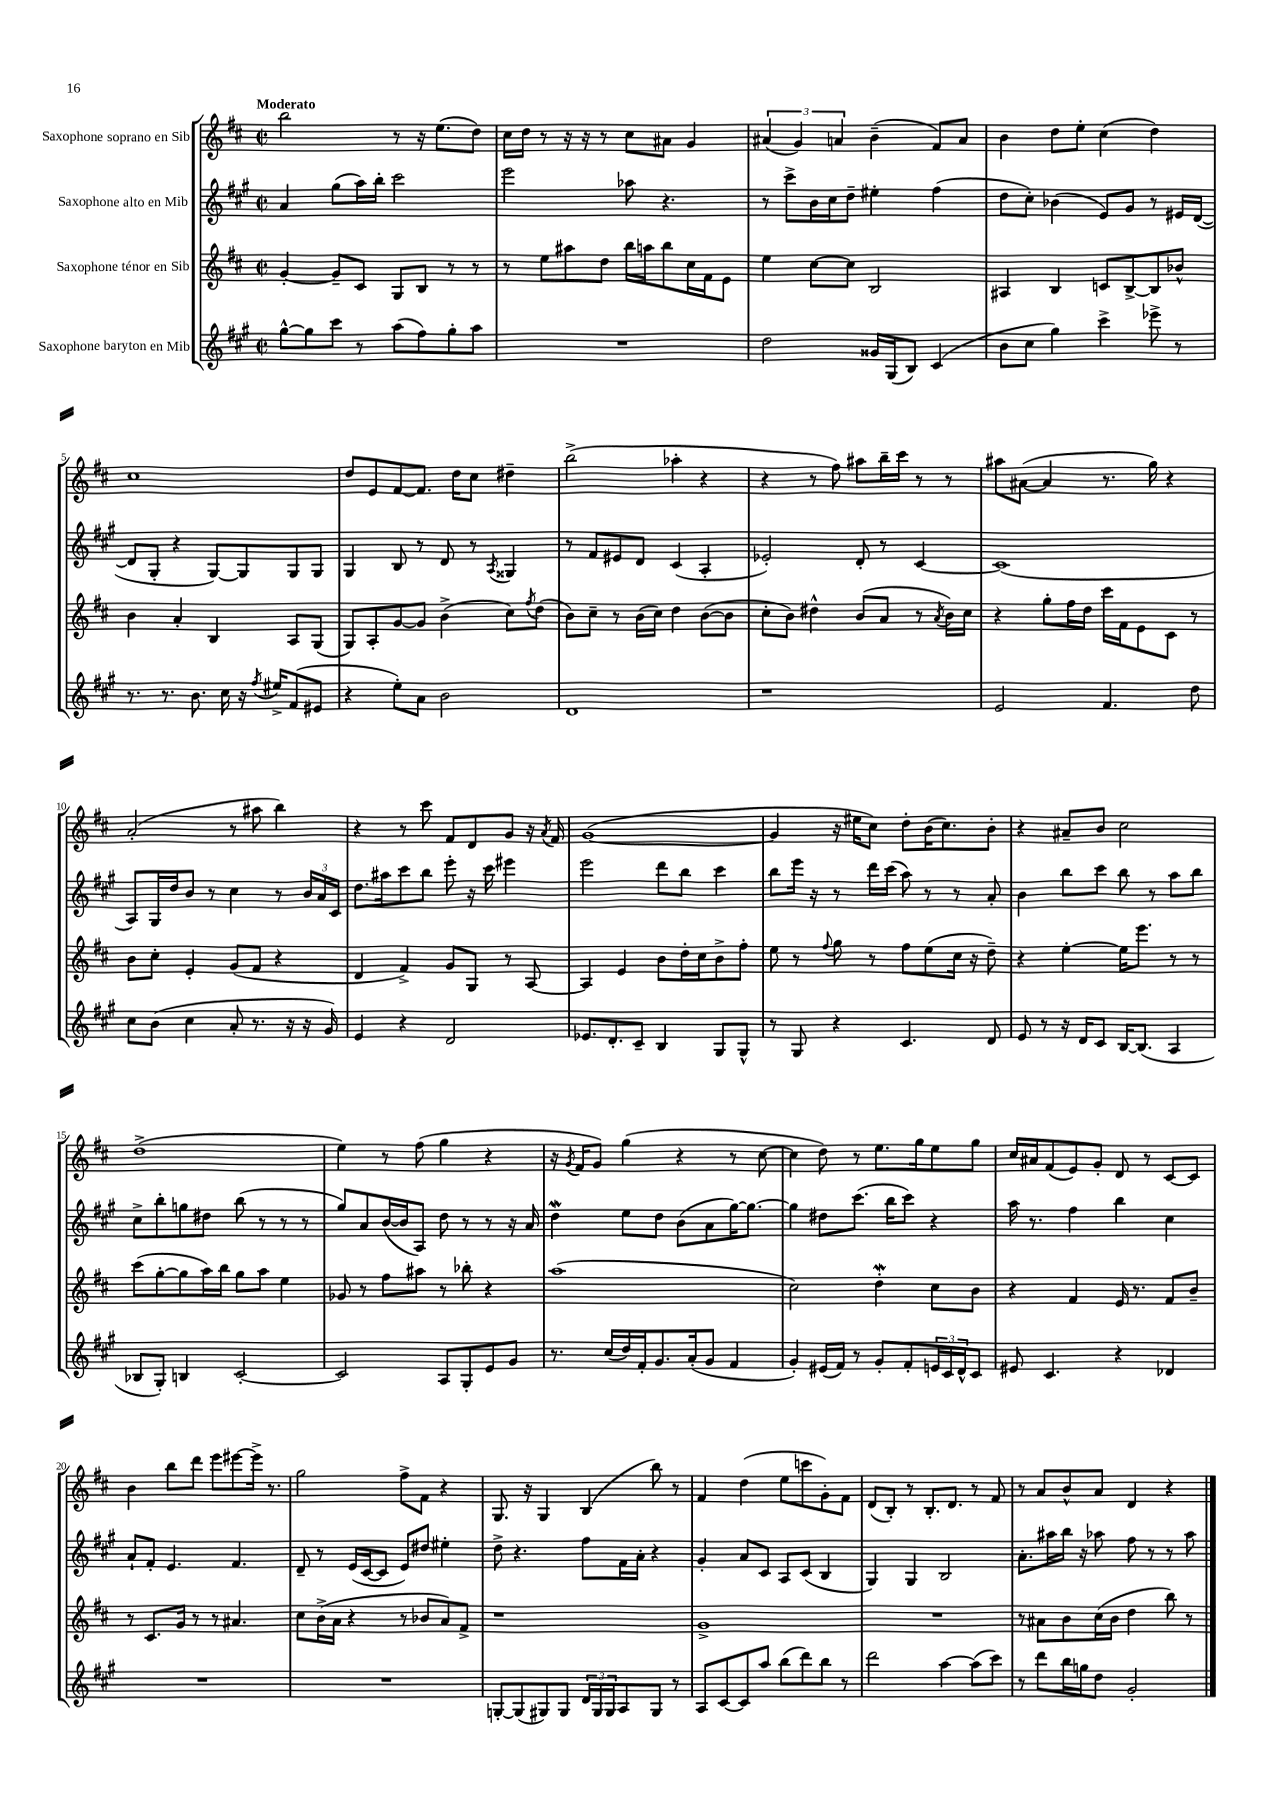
<<
\new StaffGroup <<
\new Staff = "s0" \with { instrumentName = "Saxophone soprano en Sib" } {
    \clef treble \key d \major \defaultTimeSignature \time 2/2 \tempo "Moderato"
    b''2 r8 r16 e''8.( d''8) |
    cis''16 d''16 r8 r16 r16 r8 cis''8 ais'8 g'4 |
    \tuplet 3/2 { ais'4( g'4) a'4 } b'4--( fis'8) a'8 |
    b'4 d''8 e''8-. cis''4( d''4) |
    cis''1 |
    d''8 e'8 fis'8~ fis'8. d''16 cis''8 dis''4-- |
    b''2->( aes''4-. r4 |
    r4 r8 fis''8) ais''8 b''16-- cis'''16 r8 r8 |
    ais''8 ais'8~( ais'4 r8. g''16) r4 |
    a'2-.( r8 ais''8 b''4) |
    r4 r8 cis'''8 fis'8 d'8 g'8 r16 \acciaccatura { a'8 } fis'16 |
    g'1~( |
    g'4 r16 eis''16 cis''8) d''8-. b'16( cis''8.) b'8-. |
    r4 ais'8-- b'8 cis''2 |
    d''1->( |
    e''4) r8 fis''8( g''4 r4 |
    r16 \acciaccatura { g'8 } fis'16 g'8) g''4( r4 r8 cis''8~ |
    cis''4 d''8) r8 e''8. g''16 e''8 g''8 |
    cis''16 ais'16 fis'8( e'8) g'8-. d'8 r8 cis'8~ cis'8 |
    b'4 b''8 d'''8 e'''8 eis'''8~ eis'''16-> r8. |
    g''2 fis''8-> fis'8 r4 |
    g8. r16 g4 b4( b''8) r8 |
    fis'4 d''4( e''8 c'''8 g'8-.) fis'8 |
    d'8( b8-.) r8 b8.-. d'8. r8 fis'8 |
    r8 a'8 b'8-^ a'8 d'4 r4 \bar "|." |
}
\new Staff = "s1" \with { instrumentName = "Saxophone alto en Mib" } {
    \clef treble \key a \major \defaultTimeSignature \time 2/2
    a'4 gis''8( a''16) b''16-. cis'''2 |
    e'''2 aes''8 r4. |
    r8 cis'''8-> b'16 cis''16 d''8-- eis''4-. fis''4( |
    d''8 cis''8-.) bes'4( e'8) gis'8 r8 eis'16 d'16~( |
    d'8 gis8-. r4 gis8~) gis8 gis8 gis8 |
    gis4 b8 r8 d'8 r8 \acciaccatura { a8 } gisis4 |
    r8 fis'8 eis'8 d'8 cis'4( a4-. |
    ees'2-.) d'8-. r8 cis'4~ |
    cis'1( |
    a8) gis16 d''16 b'8 r8 cis''4 r8 \tuplet 3/2 { b'16 a'16 cis'16 } |
    d''8. ais''16 cis'''8 b''8 e'''8-. r16 cis'''16 eis'''4 |
    e'''2 d'''8 b''8 cis'''4 |
    b''8 e'''16 r16 r8 d'''16 cis'''16( a''8) r8 r8 a'8-. |
    b'4 b''8 cis'''8 b''8 r8 a''8 b''8 |
    cis''8-> b''8-. g''8 dis''8 b''8( r8 r8 r8 |
    gis''8) a'8 b'16~( b'16 a8) d''8 r8 r8 r16 a'16 |
    d''4\mordent e''8 d''8 b'8( a'8 gis''16~) gis''8.~ |
    gis''4 dis''8 cis'''8.( b''16 cis'''8) r4 |
    a''16 r8. fis''4 b''4 cis''4 |
    a'8-! fis'8-. e'4. fis'4. |
    d'8-- r8 e'16( cis'16~ cis'8 e'8) dis''8 eis''4-. |
    d''8-> r4. fis''8 fis'16 a'16-. r4 |
    gis'4-. a'8 cis'8 a8 cis'8( b4 |
    gis4) gis4 b2 |
    a'8.-. ais''16 b''16 r16 aes''8 fis''8 r8 r8 aes''8 \bar "|." |
}
\new Staff = "s2" \with { instrumentName = "Saxophone ténor en Sib" } {
    \clef treble \key d \major \defaultTimeSignature \time 2/2
    g'4~-. g'8-- cis'8 g8 b8 r8 r8 |
    r8 e''8 ais''8 d''8 b''16 a''16 b''8 cis''16 fis'16 e'8 |
    e''4 cis''8~ cis''8 b2 |
    ais4 b4 c'8 b8~-> b8 bes'8-^ |
    b'4 a'4-. b4 a8 g8( |
    g8) a8-. g'8~ g'8 b'4->( cis''8) \acciaccatura { fis''8 } d''8( |
    b'8) cis''8-- r8 b'16( cis''16) d''4 b'8~( b'8 |
    cis''8-. b'8) dis''4-^ b'8( a'8 r8 \acciaccatura { a'8 } b'16) cis''16 |
    r4 g''8-. fis''16 d''16 cis'''16 fis'16 e'8 cis'8 r8 |
    b'8 cis''8-. e'4-. g'8( fis'8 r4 |
    d'4 fis'4->) g'8 g8 r8 a8~ |
    a4 e'4 b'8 d''16-. cis''16 b'8-> fis''8-. |
    e''8 r8 \appoggiatura { fis''8 } g''8 r8 fis''8 e''8( cis''16 r16 d''8--) |
    r4 e''4~-. e''16 e'''8. r8 r8 |
    cis'''8( g''8~-. g''8 a''16) b''16 g''8 a''8 e''4 |
    ges'8 r8 fis''8 ais''8 r8 bes''8-. r4 |
    a''1( |
    cis''2) d''4-.\mordent cis''8 b'8 |
    r4 fis'4 e'16 r8. fis'8 b'8-- |
    r8 cis'8. g'16 r8 r8 ais'4. |
    cis''8 b'16->( a'16 r4 r8 bes'8 a'8) fis'8-> |
    r1 |
    g'1-> |
    R1 |
    r8 ais'8 b'8 cis''16( b'16 d''4 b''8) r8 \bar "|." |
}
\new Staff = "s3" \with { instrumentName = "Saxophone baryton en Mib" } {
    \clef treble \key a \major \defaultTimeSignature \time 2/2
    gis''8~-^ gis''8 cis'''8 r8 a''8( fis''8) gis''8-. a''8 |
    R1 |
    d''2 gisis'16 gis16( b8) cis'4( |
    b'8 cis''8 gis''4) cis'''4-> ees'''8-> r8 |
    r8. r8. b'8. cis''16 r16 \acciaccatura { fis''8 } eis''16-> fis'8( eis'8 |
    r4 e''8-.) a'8 b'2 |
    d'1 |
    r1 |
    e'2 fis'4. d''8 |
    cis''8 b'8( cis''4 a'8-. r8. r16 r16 gis'16) |
    e'4 r4 d'2 |
    ees'8. d'8.-. cis'8-- b4 gis8 gis8-^ |
    r8 gis8 r4 cis'4. d'8 |
    e'8 r8 r16 d'16 cis'8 b16~ b8.( a4 |
    bes8 gis8-.) b4 cis'2~-. |
    cis'2 a8 gis8-. e'8 gis'8 |
    r8. cis''16( d''16) fis'16-. gis'8. a'16-.( gis'8 fis'4 |
    gis'4-.) eis'16( fis'16) r8 gis'8-. fis'8-. \tuplet 3/2 { e'16 cis'16 d'16-^ } cis'8 |
    eis'8 cis'4. r4 des'4 |
    R1 |
    R1 |
    g8~-. g8( gis8) gis8 \tuplet 3/2 { d'16 gis16 gis16 } a8 gis8 r8 |
    a8 cis'8~ cis'8 a''8 b''8( d'''8) b''8 r8 |
    d'''2 a''4~ a''8( cis'''8) |
    r8 d'''8 b''16 g''16 d''8 gis'2-. \bar "|." |
}
>>
>>
